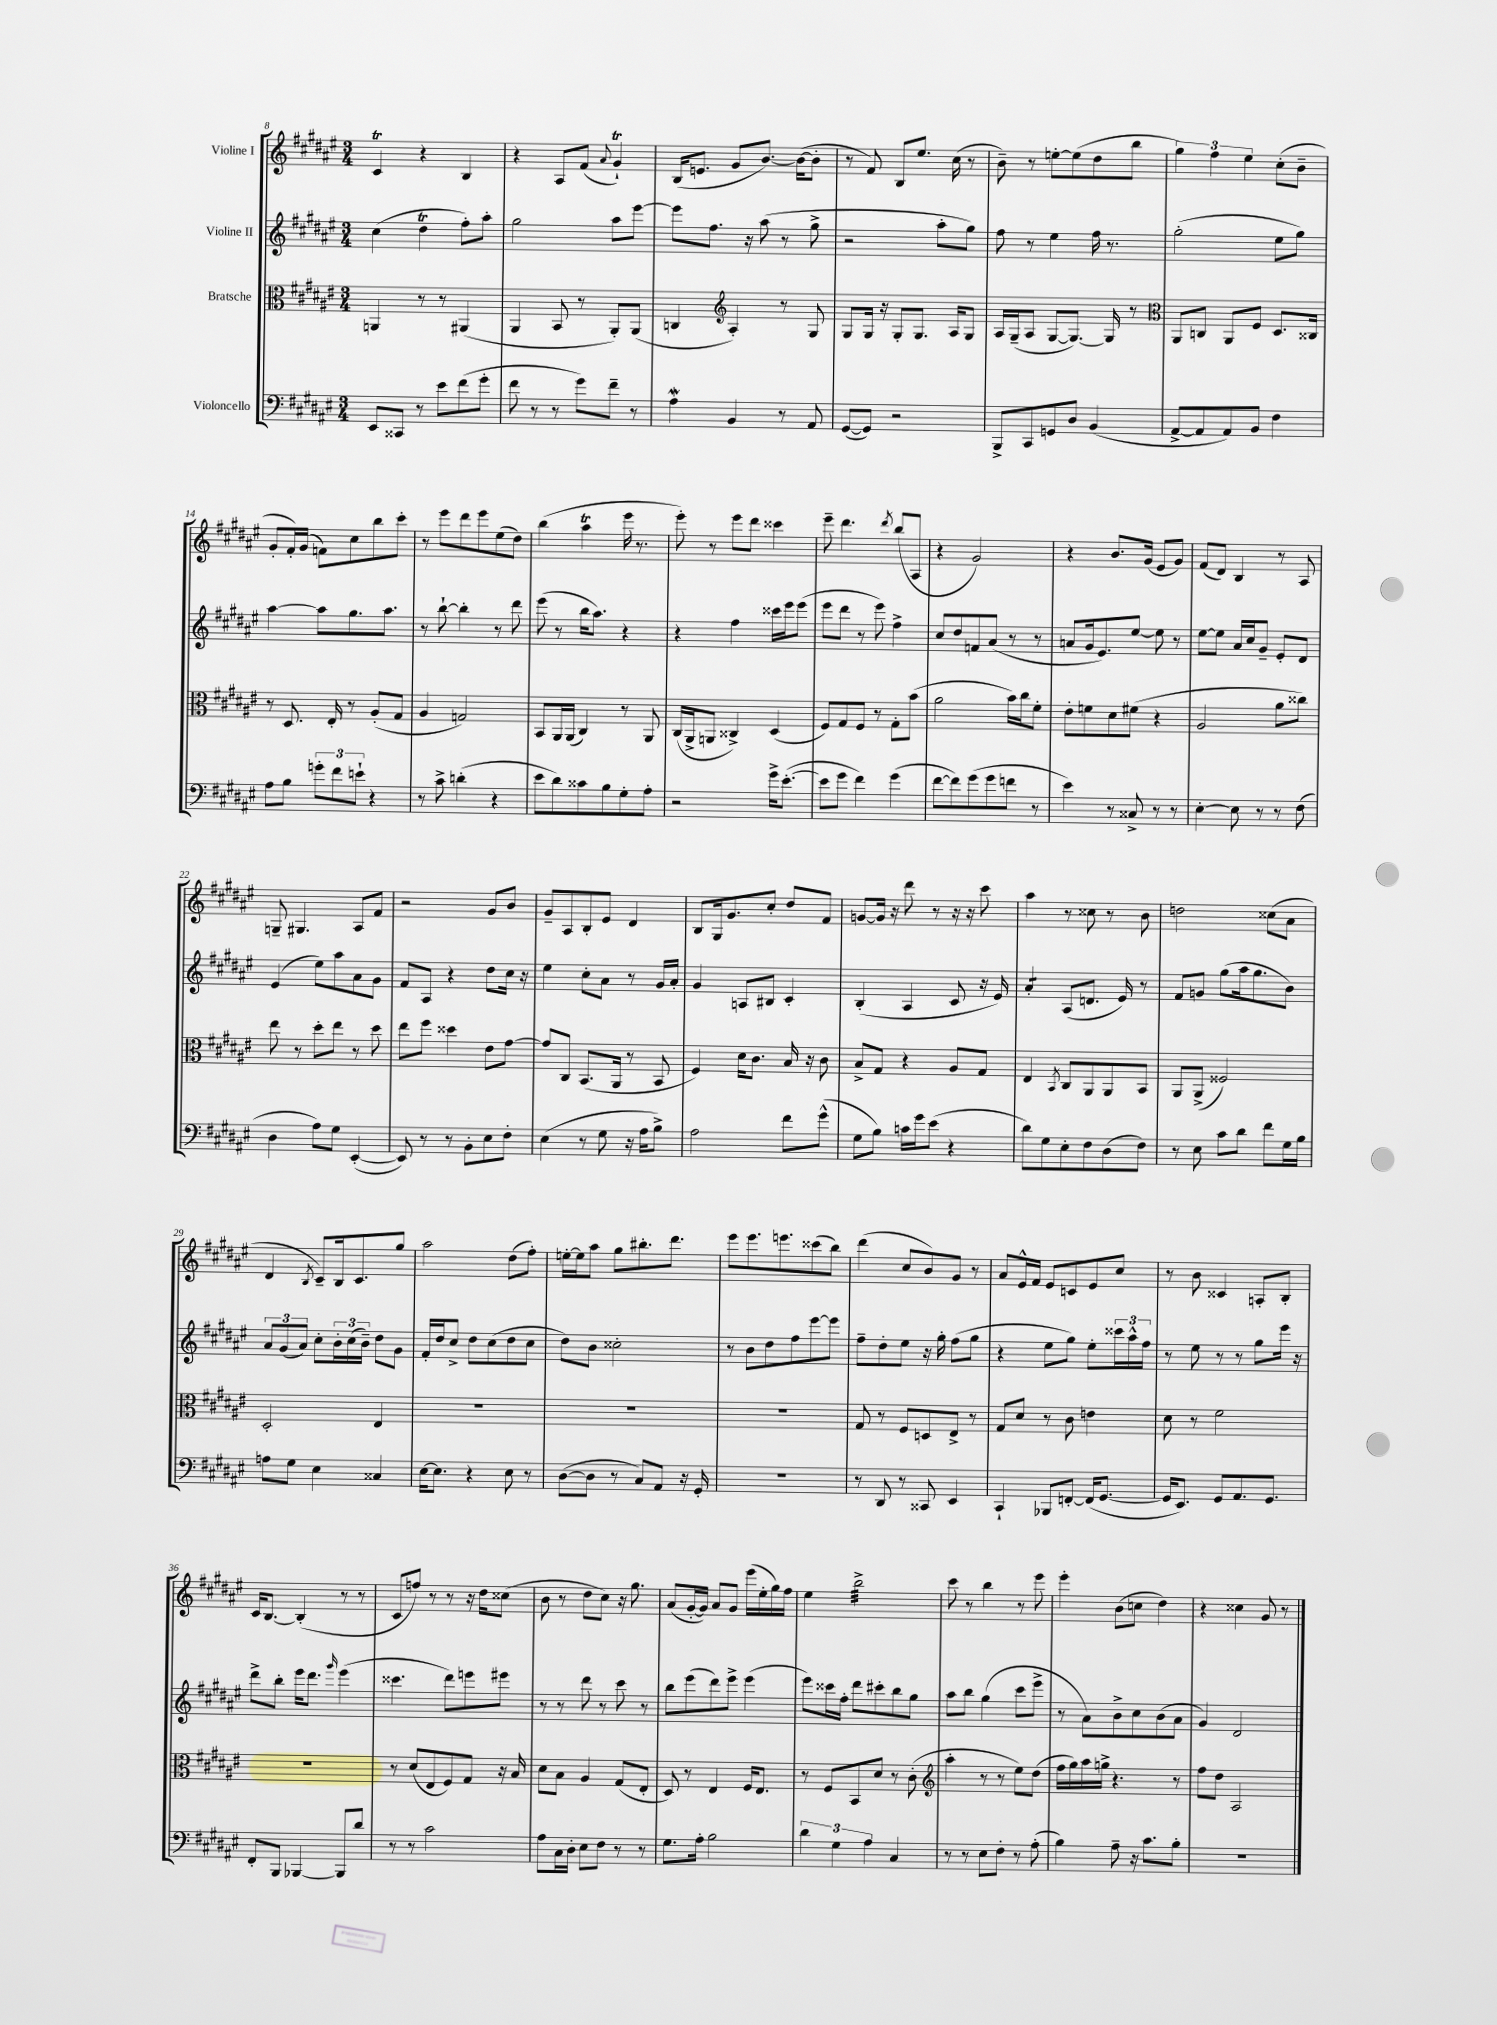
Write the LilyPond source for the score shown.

<<
\new StaffGroup <<
\new Staff = "s0" \with { instrumentName = "Violine I" } {
    \clef treble \key fis \major \numericTimeSignature \time 3/4
    cis'4\trill r4 b4 |
    r4 ais8 fis'8( \appoggiatura { ais'8 } gis'4-!\trill) |
    b16( e'8. gis'8 b'8.~) b'16~( b'8-. |
    r8 fis'8) b8 eis''8. cis''16( r8 |
    b'8--) r8 e''8~-. e''8( dis''8 b''8 |
    \tuplet 3/2 { gis''4) fis''4 eis''4 } cis''8-.( b'8-- |
    gis'8-. fis'16-.) gis'16( f'8) cis''8 b''8 cis'''8-. |
    r8 eis'''8 dis'''8 eis'''8 eis''8( dis''8) |
    b''4( ais''4\trill eis'''16 r8. |
    eis'''8-.) r8 eis'''8 dis'''8 cisis'''4 |
    eis'''8-- dis'''4. \acciaccatura { dis'''8 } b''8( ais8 |
    r4 gis'2) |
    r4 b'8. gis'16( eis'8 gis'8) |
    fis'8( dis'8) b4 r8 ais8 |
    g8-- gis4. ais8 fis'8 |
    r2 gis'8 b'8 |
    gis'8-- ais8 b8-. eis'8 dis'4 |
    b8 gis16 gis'8. cis''8-. dis''8 fis'8 |
    g'8~ g'16 r16 dis'''8 r8 r16 r16 cis'''8 |
    ais''4 r8 cisis''8 r8 b'8 |
    d''2 cisis''8( ais'8 |
    dis'4 \acciaccatura { b8 } cis'8--) b16 cis'8. gis''8 |
    ais''2 dis''8( fis''8-.) |
    e''16~-. e''16 ais''8 gis''8 bis''8.-. dis'''8. |
    eis'''8 eis'''8. e'''8. cisis'''8( b''8) |
    dis'''4( cis''8 b'8) gis'8 r8 |
    ais'8 eis'16-^ fis'16 eis'8 c'8 eis'8 cis''8 |
    r8 b'8 cisis'4 a8-. b8-. |
    cis'16 b8.~ b4-.( r8 r8 |
    cis'8 f''8) r8 r8 r16 dis''16 cisis''8( |
    b'8 r8 dis''8 cis''8) r16 gis''8. |
    ais'8( gis'16~-. gis'16) ais'8 gis'8 eis'''16( eis''16-. gis''16) fis''16 |
    eis''4 b''2:32-> |
    cis'''8 r8 b''4 r8 eis'''8 |
    eis'''4-. b'8( c''8 dis''4) |
    r4 cisis''4 gis'8 r8 \bar "|." |
}
\new Staff = "s1" \with { instrumentName = "Violine II" } {
    \clef treble \key fis \major \numericTimeSignature \time 3/4
    cis''4( dis''4\trill fis''8-.) ais''8-. |
    gis''2 ais''8 eis'''8~ |
    eis'''8 fis''8. r16 ais''8( r8 gis''8-> |
    r2 ais''8-. gis''8) |
    fis''8 r8 eis''4 fis''16 r8. |
    gis''2-.( eis''8 gis''8) |
    ais''4~ ais''8 gis''8. ais''8. |
    r8 b''8~-! b''4-. r8 dis'''8 |
    eis'''8( r8 b''16 ais''8.) r4 |
    r4 fis''4 cisis'''16 eis'''16 eis'''8( |
    eis'''8 dis'''8 r8 eis'''8) fis''4-> |
    cis''8 dis''8 f'8 ais'8( r8 r8 |
    a'8 gis'16 eis'8.) eis''8~ eis''8 r8 |
    eis''8~ eis''8 ais'16 cis''16 gis'8-- eis'8-. dis'8 |
    eis'4( eis''8) ais''8 ais'8 gis'8 |
    fis'8 ais8 r4 dis''8 cis''16 r16 |
    eis''4 cis''8-. ais'8 r8 gis'16 ais'16-. |
    gis'4 a8 bis8 cis'4-. |
    b4-.( ais4 cis'8 r16 eis'16) |
    ais'4:8-. ais8( d'8. eis'16) r8 |
    fis'8 g'8 gis''8( ais''16 gis''8. b'8) |
    \tuplet 3/2 { ais'8 gis'8( ais'8) } cis''8-. \tuplet 3/2 { b'16-. cis''16( b'16--) } dis''8 gis'8 |
    fis'16-. dis''16 cis''8-> dis''8 cis''8( dis''8 cis''8 |
    dis''8) b'8 cisis''2-. |
    r8 b'8 dis''8 fis''8 eis'''8~ eis'''8 |
    fis''8-- dis''8-. eis''8 r16 gis''16-. fis''8( gis''8 |
    r4 eis''8 gis''8) eis''8-. \tuplet 3/2 { cisis'''16 ais''16-^ fis''16 } |
    r8 eis''8 r8 r8 gis''8 eis'''16 r16 |
    dis'''8-> b''8-. eis'''16 dis'''8. \grace { gis'''16 } eis'''4( |
    cisis'''4. dis'''8) e'''8 eis'''8 |
    r8 r8 dis'''8 r8 cis'''8 r8 |
    b''8 eis'''8( dis'''8) eis'''8-> eis'''4( |
    eis'''8) cisis'''16 fis''16-. dis'''8 cis'''8-. b''8 gis''8 |
    ais''8 b''8 gis''4( cis'''8 eis'''8-> |
    r8 ais'8) b'8-> cis''8 b'8( ais'8 |
    gis'4) dis'2 \bar "|." |
}
\new Staff = "s2" \with { instrumentName = "Bratsche" } {
    \clef alto \key fis \major \numericTimeSignature \time 3/4
    a,4 r8 r8 ais,4( |
    ais,4 b,8 r8 ais,8-.) ais,8( |
    c4 \clef treble ais4-.) r8 gis8 |
    gis8 gis16 r16 gis8-. gis8. ais16 gis8 |
    ais16 gis16--( ais8 gis8~ gis8.~) gis16 r8 |
    \clef alto ais,8 c8 ais,8 fis8 dis8. cisis16 |
    r8 dis8. eis16-. r8 ais8-.( gis8 |
    ais4 g2) |
    b,8 ais,16 ais,16( cis4) r8 ais,8 |
    cis16( ais,16-> a,8 cisis4->) dis4( |
    fis8) gis8 fis8 r8 gis8-. b'8( |
    ais'2 b'16) cis''16 fis'8-. |
    eis'8-. f'8 dis'8 fis'8( r4 |
    ais2 ais'8 cisis''8) |
    eis''8 r8 dis''8-. eis''8 r8 dis''8 |
    eis''8 fis''8 disis''4 eis'8 gis'8~ |
    gis'8 cis8 b,8.( ais,16 r8 b,8 |
    fis4) dis'16 cis'8. b16 r16 cis'8 |
    b8-> gis8 r4 ais8 gis8 |
    eis4 \acciaccatura { b,8 } cis8 ais,8 ais,8 b,8 |
    ais,8 ais,8->( fisis2) |
    dis2-. eis4 |
    R2. |
    R2. |
    R2. |
    gis8 r8 fis8 d8 eis8-> r8 |
    gis8 dis'8 r8 cis'8 e'4 |
    dis'8 r8 fis'2 |
    R2. |
    r8 dis'8( eis8 fis8) gis8 r16 b16 |
    dis'8 b8 ais4 gis8( eis8-. |
    dis8) r8 eis4 fis16 eis8. |
    r8 fis8 b,8 dis'8 r8 cis'8-.( |
    \clef treble ais''4-. r8 r8 eis''8) dis''8( |
    fis''16 gis''16) ais''16 g''16-> r4. r8 |
    fis''8 dis''8 ais2 \bar "|." |
}
\new Staff = "s3" \with { instrumentName = "Violoncello" } {
    \clef bass \key fis \major \numericTimeSignature \time 3/4
    eis,8 cisis,8 r8 eis'8 fis'8( gis'8-. |
    fis'8 r8 r8 gis'8) fis'8-- r8 |
    ais4\mordent b,4 r8 ais,8 |
    gis,8~( gis,8) r2 |
    b,,8-> cis,8 g,8 dis8 b,4( |
    ais,8~-> ais,8 ais,8) b,8 fis4 |
    ais8 b8 \tuplet 3/2 { g'8-. fis'8 e'8-! } r4 |
    r8 cis'8-> d'4-.( r4 |
    eis'8 dis'8) cisis'8 b8 gis8-. ais8-. |
    r2 gis'16-> eis'8.~-.( |
    eis'8 gis'8 fis'4) gis'4( |
    fis'8~ fis'8) gis'8( gis'8 f'8 r8 |
    eis'4) r8 cisis8-> r8 r8 |
    eis4~-. eis8 r8 r8 fis8( |
    dis4 ais8) gis8 eis,4~-.( |
    eis,8) r8 r8 b,8-. eis8 fis8-. |
    eis4( r8 gis8 r16 ais16 b8->) |
    ais2 fis'8 gis'8-^( |
    gis8 b8) c'16 gis'16 eis'8( r4 |
    dis'8) gis8 eis8-. fis8 dis8( fis8) |
    r8 eis8 cis'8 dis'8 fis'8 gis16 b16 |
    a8 gis8 eis4 cisis4 |
    eis16~ eis8. r4 eis8 r8 |
    dis8~( dis8 r8 cis8) ais,8 r16 gis,16-. |
    R2. |
    r8 dis,8 r8 cisis,8 eis,4 |
    cis,4-! bes,,8 f,8~-. f,16( gis,8.~ |
    gis,16 eis,8.) gis,8 ais,8. gis,8. |
    fis,8-. b,,8 bes,,4~ bes,,8 dis'8 |
    r8 r8 cis'2 |
    ais8 cis16 dis16-. eis8 fis8 r8 r8 |
    gis8. ais16-. b2 |
    \tuplet 3/2 { dis'4 gis4 ais4 } cis4 |
    r8 r8 eis8 fis8-. r8 ais8-.( |
    b4) ais8-- r16 cis'8. b8-. |
    R2. \bar "|." |
}
>>
>>
\layout { \context { \Score currentBarNumber = #8 } }
